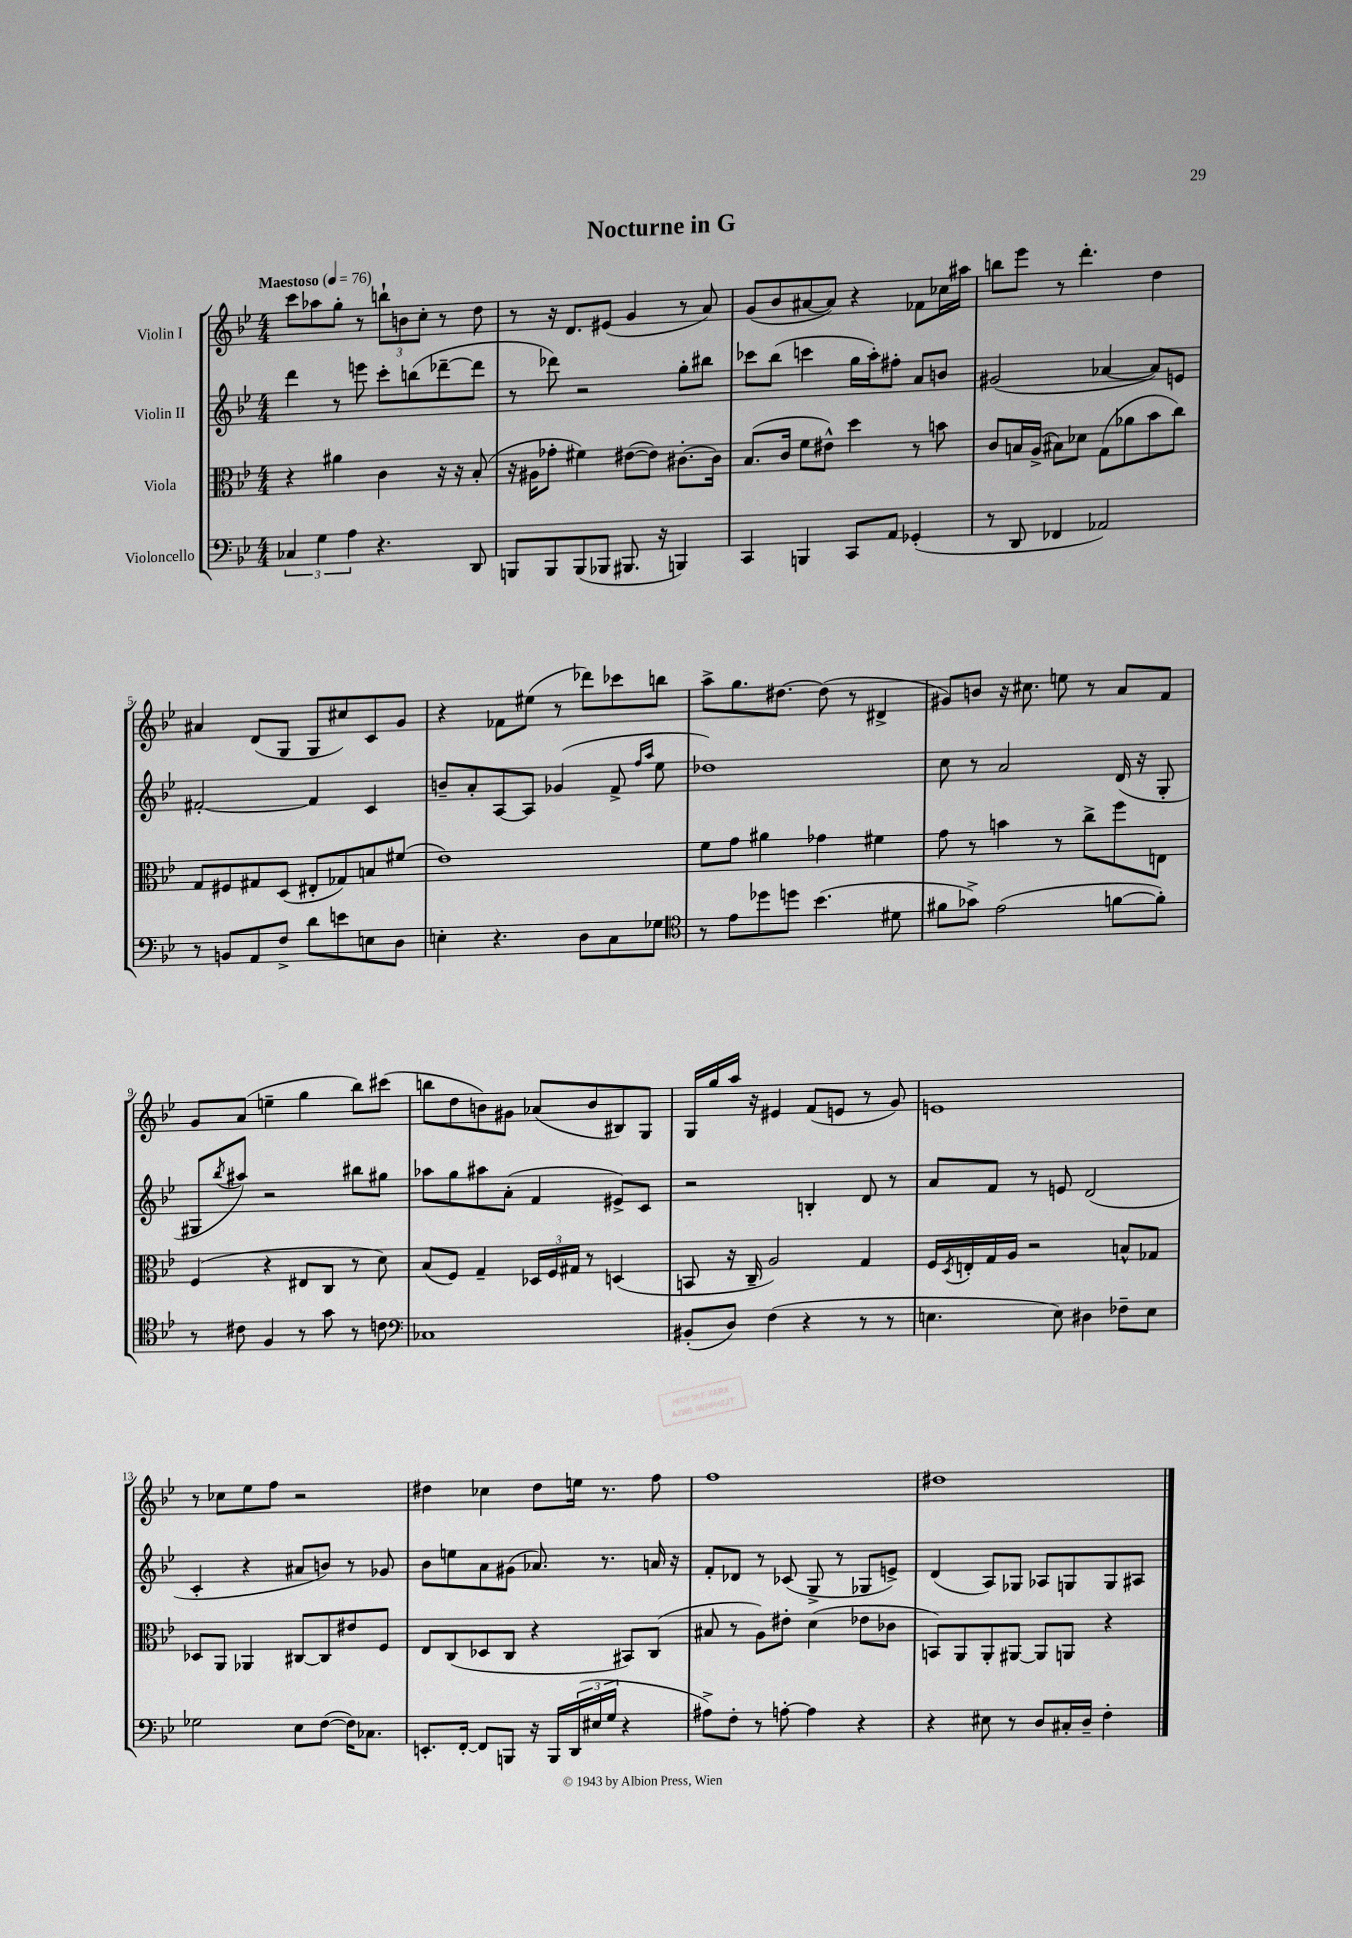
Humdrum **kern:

**kern	**kern	**kern	**kern
*part4	*part3	*part2	*part1
*staff4	*staff3	*staff2	*staff1
*I"Violoncello	*I"Viola	*I"Violin II	*I"Violin I
*clefF4	*clefC3	*clefG2	*clefG2
*k[b-e-]	*k[b-e-]	*k[b-e-]	*k[b-e-]
*M4/4	*M4/4	*M4/4	*M4/4
*MM76	*MM76	*MM76	*MM76
=1	=1	=1	=1
!	!	!	!LO:TX:a:B:t=Maestoso
6C-X/	4r	4ddd\	8ccc\L
.	.	.	8aa-X\
6G\	.	.	.
.	4a#X\	8r	8gg'\J
6A\	.	.	.
.	.	8eeen\	8r
4.r	4c\	8ccc'\L	12bbn`\L
.	.	.	12bn\
.	.	(8bbn\	.
.	.	.	12cc'\J
.	16r	[8ddd-X~\	8r
.	16r	.	.
8DD/	(8B-'/	8ddd-\J]	8dd\
=2	=2	=2	=2
8BBBn/L	16r	8r	8r
.	16A#X\KL	.	.
8BBB/	8g-X'\J	8ddd-X\)	16r
.	.	.	8.d/L
(8BBB/	4f#X\)	2r	.
8BBB-X/J	.	.	(8e#X/J
8.BBB#X/	([8e#X\L	.	4g/
.	8e#\J])	.	.
16r	.	.	.
4BBBn/)	[8.c#X'\L	8gg'\L	8r
.	.	8bb#X\J	8a/)
.	16c#\Jk]	.	.
=3	=3	=3	=3
4CC/	(8.B-/L	8ccc-X\L	(8g/L
.	.	(8bb-\J	8b-/
.	16c/Jk	.	.
4BBBn/	8f\L	4cccn\	[8a#X/
.	8e#X^^\J)	.	8a#/J])
8CC/L	4dd\	16gg\LL	4r
.	.	16aa'\J)	.
8AA/J	.	8ff#X'\J	.
(4GG-X'/	8r	8a/L	8f-X\L
.	8bn\	8bn/J	16cc-X\L
.	.	.	16aa#X\JJ
=4	=4	=4	=4
8r	8c/L	(2g#X/	8bbn\L
8DD/	16Bn/L	.	8eee-\J
.	(16A^/JJ	.	.
4FF-X/	8B#X\L)	.	8r
.	8d-X\J	.	4.ddd'\
2AA-X/)	(8G\L	[4a-X/	.
.	8a-X\	.	.
.	8b-\	8a-/L])	4dd\
.	8cc\J)	8en/J	.
!!LO:LB:g=z
=5	=5	=5	=5
8r	8G/L	[2f#X'/	4a#X/
8BBn/L	8F#X/	.	.
8AA/	8G#X/	.	(8d/L
8F^/J	(8D/J	.	8G/J
8d\L	8E#X'/L	4f#/]	8G/L
8en\	8G-X/)	.	8cc#X/)
8En\	8Bn/	4c/	8c/
8D\J	(8f#X/J	.	8g/J
=6	=6	=6	=6
4En'\	1e-)	8bn~/L	4r
.	.	8a'/	.
4.r	.	[8A/	8f-X\L
.	.	8A/J]	(8ee#X\J
.	.	(4g-X/	8r
8D\L	.	.	8ddd-X\L)
8C\	.	8f^/	8ccc-X\
.	.	16qqff/LL	.
.	.	16qqaa/JJ	.
8G-X\J	.	8ee-\	8bbn\J
=7	=7	=7	=7
*clefC4	*	*	*
8r	8f\L	1dd-X)	8aa^\L
8e-\L	8g\J	.	8.gg\
8dd-X\	4a#X\	.	.
.	.	.	[8.dd#X\J
8ddn\J	.	.	.
(4.b-\	4g-X\	.	(8dd#\]
.	.	.	8r
.	4f#X\	.	4d#X^/
8d#X\	.	.	.
=8	=8	=8	=8
8f#X\L	8g\	8cc\	8g#X/L)
8g-X^\J)	8r	8r	8bn/J
(2e-\	4bn\	2a/	16r
.	.	.	8.cc#X\
.	8r	.	8een\
.	8cc^\L	.	8r
[8fn\L	8ff\	(16d/	8a/L
.	.	16r	.
8f'\J])	8En\J	8G'/	8f/J
!!LO:LB:g=z
=9	=9	=9	=9
8r	(4F/	8G#X/L	8g/L
.	.	8qbb-/	.
8c#X\	.	8aa#X/J)	(8a/J
4F/	4r	2r	4een~\
8r	8E#X/L	.	4gg\
8g\	8C/J	.	.
8r	8r	8bb#X\L	8bb-\L)
8cn\	8d\)	8gg#X\J	(8ccc#X\J
=10	=10	=10	=10
*clefF4	*	*	*
1C-X	(8B-/L	8aa-X\L	8bbn\L
.	8F/J)	8gg\	8dd\
.	4G~/	8aa#X\	8bn\)
.	.	(8a'\J	8g#X\J
.	24D-X/LL	4f/	(8a-X/L
.	24F/	.	.
.	24G#X/JJ	.	.
.	8r	.	8b/
.	(4Dn/	8e#X^/L)	8B#X/)
.	.	8c/J	8G/J
=11	=11	=11	=11
(8BB#X'/L	8BBn/	2r	16G/LL
.	.	.	16gg/
8D/J)	16r	.	16aa/JJ
.	16C~/	.	16r
(4F\	2A/)	.	4e#X/
4r	.	4Bn'/	(8f/L
.	.	.	8en/J
8r	4G/	8d/	8r
8r	.	8r	8g/)
=12	=12	=12	=12
4.En\	16F/LL	8a/L	1en
.	8qD/	.	.
.	16En'/	.	.
.	16G/	8f/J	.
.	16A/JJ	.	.
.	2r	8r	.
8E\)	.	8en/	.
4D#X\	.	(2d/	.
8F-X~\L	8Bn^^/L	.	.
8E\J	8G-X/J	.	.
!!LO:LB:g=z
=13	=13	=13	=13
2G-X\	8D-X/L	4c'/	8r
.	8AA/J	.	8cc-X\L
.	4AA-X/	4r	8ee-\
.	.	.	8ff\J
8E-\L	[8C#X/L	8a#X/L	2r
([8F\J	8C#/]	8bn/J)	.
16F\KL])	8e#X/	8r	.
8.C-X\J	.	.	.
.	8F/J	8g-X/	.
=14	=14	=14	=14
8.EEn'/L	8E-/L	8b-\L	4dd#X\
.	(8C/	8een\	.
[16FF'/Jk	.	.	.
8FF/L]	8D-X/	8a\	4cc-X\
8BBBn/J	8C/J	(8g#X\J	.
16r	4r	8.a-X/)	8dd#\L
16BBB/LL	.	.	.
(24DD/	.	.	16een\Jk
24E#X/	.	.	.
.	.	8.r	8.r
24G/JJ	.	.	.
4r	8BB#X/L)	.	.
.	(8C/J	16an/	8ff\
.	.	16r	.
=15	=15	=15	=15
8A#X^\L)	8B#X/	8f'/L	1ff
8F'\J	8r	8d-X/J	.
8r	8A\L)	8r	.
[8An'\	8e#X'\J	(8c-X/	.
4A\]	(4d\	8G^/	.
.	.	8r	.
4r	8e-X\L	8G-X/L	.
.	8c-X\J	8en^/J)	.
=16	=16	=16	=16
4r	8BBn/L)	(4d/	1dd#X
.	8AA/	.	.
8E#X\	8AA'/	8A/L)	.
8r	[8AA#X/J	8G-X/J	.
8D/L	8AA#/L]	8A-X/L	.
16C#X'/L	8AAn/J	8Gn/	.
16D~/JJ	.	.	.
4F'\	4r	8G/	.
.	.	8A#X/J	.
==	==	==	==
*-	*-	*-	*-
